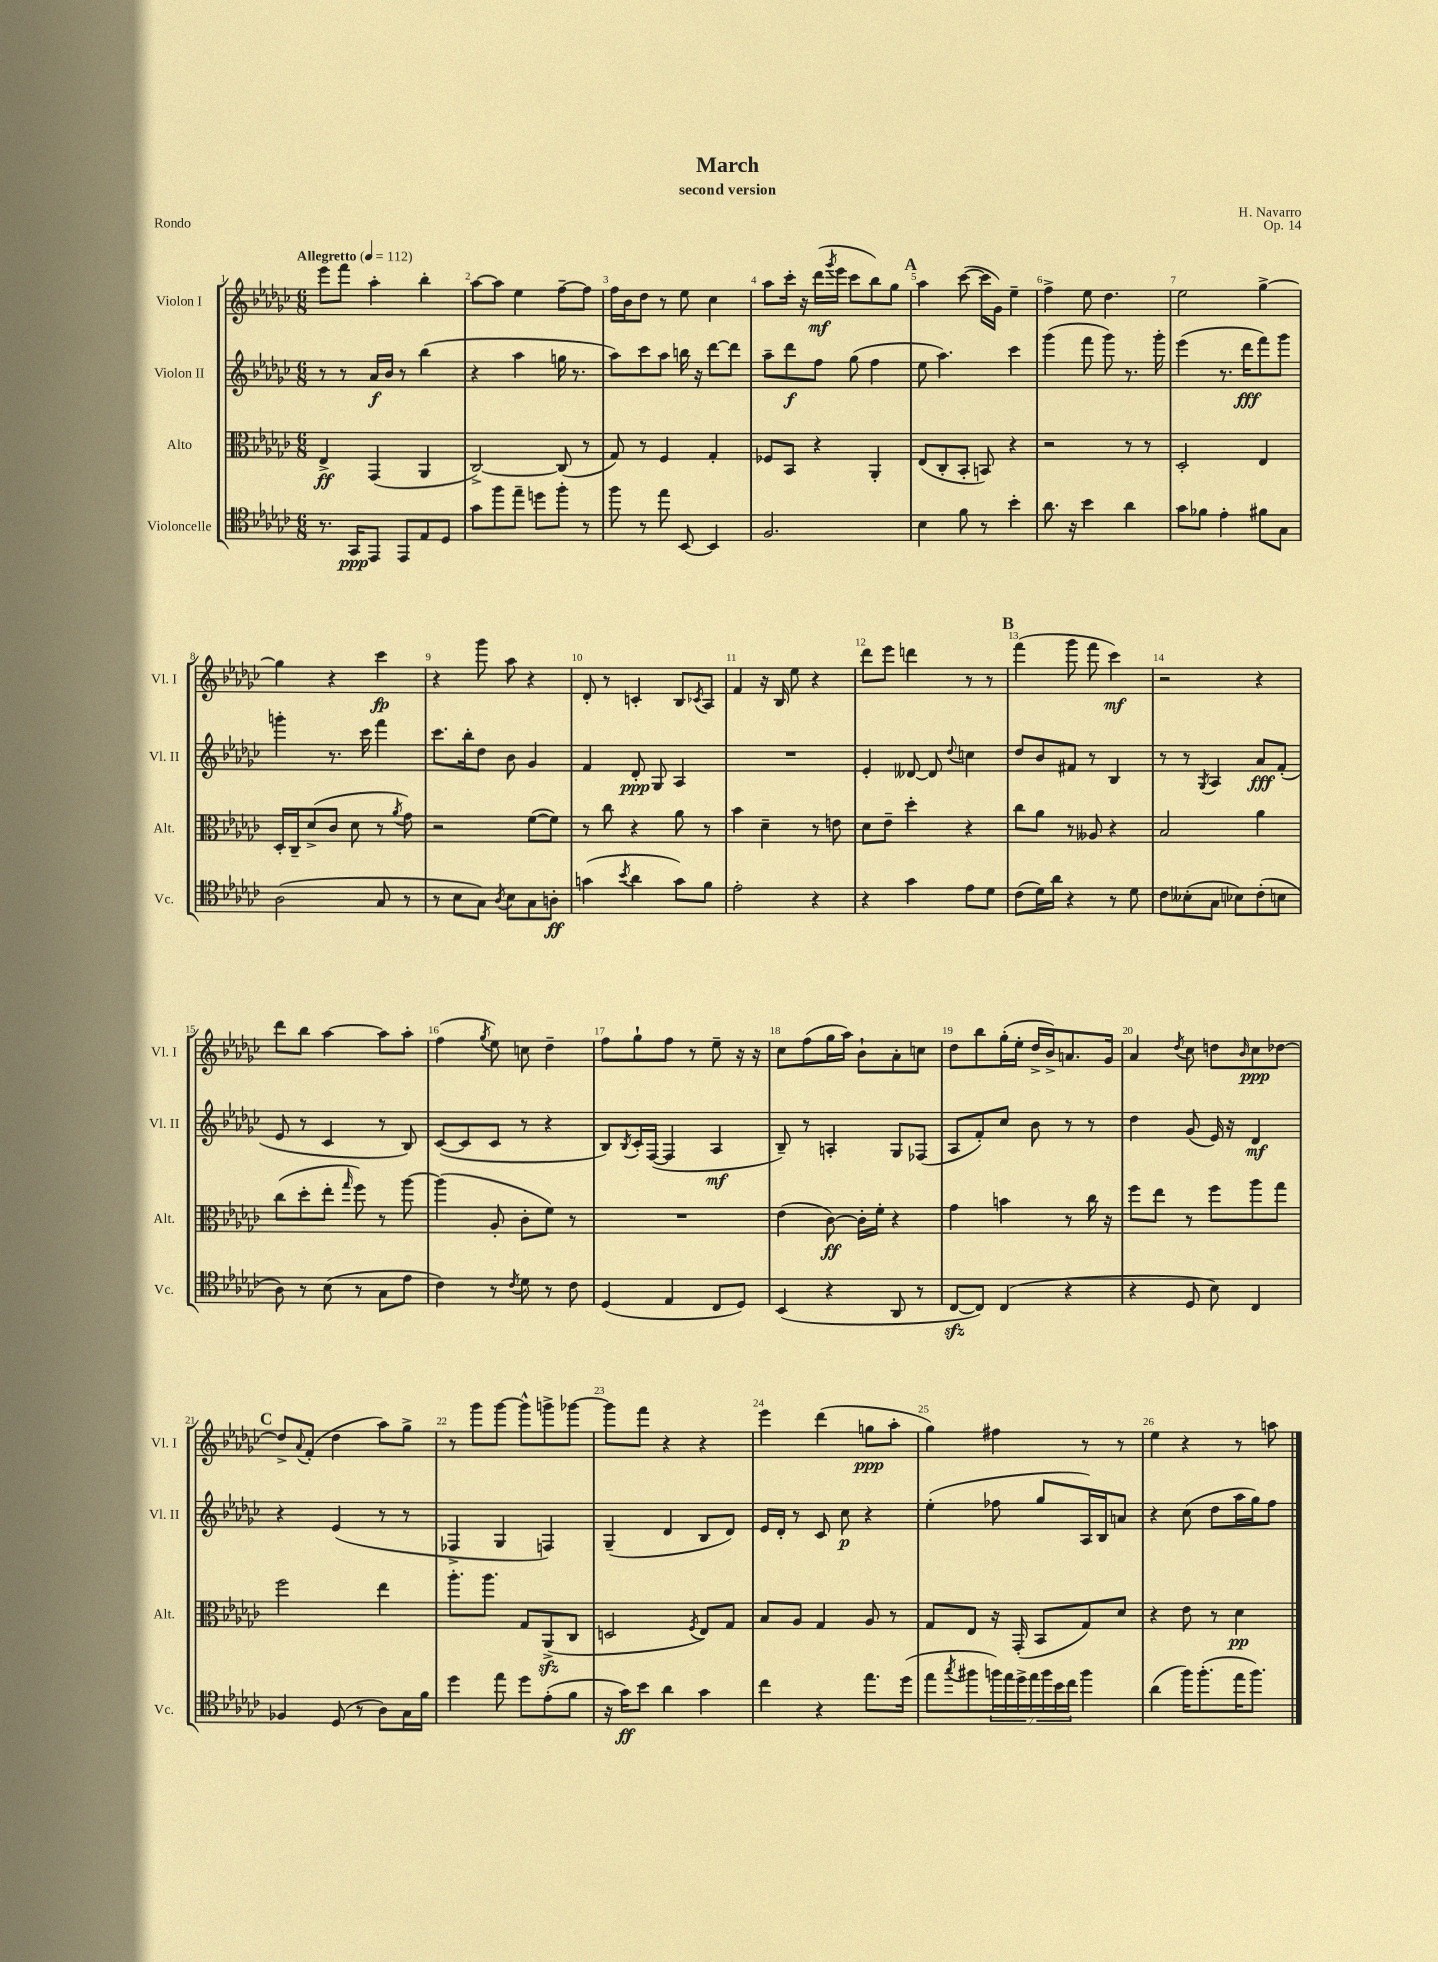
\header { title = "March" composer = "H. Navarro" subtitle = "second version" opus = "Op. 14" piece = "Rondo" }
<<
\new StaffGroup <<
\new Staff = "s0" \with { instrumentName = "Violon I" shortInstrumentName = "Vl. I" } {
    \clef treble \key ges \major \numericTimeSignature \time 6/8 \tempo "Allegretto" 4 = 112
    ees'''8 f'''8 aes''4-. bes''4-. |
    aes''8~ aes''8 ees''4 f''8~-- f''8 |
    f''16 bes'16 des''8 r8 ees''8 ces''4 |
    aes''8 ces'''16-. r16 des'''16\mf( \acciaccatura { ges'''8 } ees'''16 ces'''8 bes''8) ges''8 |
    \mark \markup { \bold "A" } aes''4 ces'''8~( ces'''16 ges'16) ees''4-- |
    f''4-> ees''8 des''4. |
    ees''2 ges''4~-> |
    ges''4 r4 ces'''4\fp |
    r4 ges'''8 aes''8 r4 |
    des'8-. r8 c'4-. bes8 \acciaccatura { ces'8 } aes8 |
    f'4 r16 bes16 ees''8 r4 |
    des'''8 ees'''8 d'''4 r8 r8 |
    \mark \markup { \bold "B" } f'''4( ges'''8 f'''8 ces'''4\mf) |
    r2 r4 |
    des'''8 bes''8 aes''4~ aes''8 aes''8-. |
    f''4( \acciaccatura { ges''8 } ees''8) c''8 des''4-- |
    f''8 ges''8-! f''8 r8 ees''8-- r16 r16 |
    ces''8 f''8( ges''16 aes''16) bes'8-! aes'8-. c''8 |
    des''8 bes''8 ges''16-.( ees''16-. des''16-> bes'16->) a'8. ges'16 |
    aes'4 \acciaccatura { des''8 } ces''8 d''8 \grace { bes'16 } ces''8\ppp des''8~ |
    \mark \markup { \bold "C" } des''8-> \appoggiatura { aes'8 } f'8-.( des''4 aes''8) ges''8-> |
    r8 ges'''8 ges'''8~ ges'''8-^ g'''8-> ges'''8~ |
    ges'''8 f'''8 r4 r4 |
    ees'''4 des'''4( g''8\ppp aes''8-. |
    ges''4) fis''4 r8 r8 |
    ees''4 r4 r8 a''8 \bar "|." |
}
\new Staff = "s1" \with { instrumentName = "Violon II" shortInstrumentName = "Vl. II" } {
    \clef treble \key ges \major \numericTimeSignature \time 6/8
    r8 r8 aes'16\f bes'16 r8 bes''4( |
    r4 aes''4 g''16 r8. |
    aes''8) ces'''8 aes''8 b''16 r16 des'''8~ des'''8 |
    aes''8-- des'''8\f f''8 ges''8( f''4 |
    \mark \markup { \bold "A" } ees''8 aes''4.) ces'''4 |
    ges'''4( f'''8 ges'''8) r8. ges'''16-. |
    ees'''4( r8. des'''16\fff f'''8) ges'''8 |
    g'''4-. r8. ces'''16 f'''4 |
    ces'''8. bes''16-. des''8 bes'8 ges'4 |
    f'4 des'8-.\ppp ges8 aes4 |
    R2. |
    ees'4-. deses'8~ deses'8 \appoggiatura { des''8 } c''4 |
    \mark \markup { \bold "B" } des''8 bes'8 fis'8 r8 bes4 |
    r8 r8 \acciaccatura { ges8 } aes4 aes'8\fff f'8-.( |
    ees'8 r8 ces'4 r8 bes8) |
    ces'8~( ces'8 ces'8 r8 r4 |
    bes8) \acciaccatura { bes8 } ces'16-. f16~( f4 aes4\mf |
    bes8--) r8 a4-. ges8 fes8( |
    aes8 f'8-.) ces''8 bes'8 r8 r8 |
    des''4 ges'8( ees'16) r16 des'4\mf |
    \mark \markup { \bold "C" } r4 ees'4( r8 r8 |
    fes4-> ges4 f4) |
    ges4--( des'4 bes8 des'8) |
    ees'16 des'16-. r8 ces'8 ces''8\p r4 |
    ees''4-.( fes''8 ges''8 aes16) bes16 a'8 |
    r4 ces''8( des''8 aes''16 ges''16) f''8 \bar "|." |
}
\new Staff = "s2" \with { instrumentName = "Alto" shortInstrumentName = "Alt." } {
    \clef alto \key ges \major \numericTimeSignature \time 6/8
    ees4->\ff ges,4( aes,4 |
    ces2~->) ces8( r8 |
    ges8) r8 f4 ges4-. |
    fes8 bes,8 r4 aes,4-. |
    \mark \markup { \bold "A" } ees8( ces8-. bes,8-. b,8) r4 |
    r2 r8 r8 |
    des2-. ees4 |
    des16-. ces16-- des'8->( ces'8 des'8 r8 \acciaccatura { aes'8 } ges'8) |
    r2 f'8~( f'8) |
    r8 ces''8 r4 aes'8 r8 |
    bes'4 des'4-- r8 e'8 |
    des'8 ees'8-- des''4-. r4 |
    \mark \markup { \bold "B" } ces''8 aes'8 r8 aeses8 r4 |
    bes2 aes'4 |
    ces''8( des''8-. ees''8-. \grace { ges''16 } f''8) r8 aes''8~ |
    aes''4( aes8-. ces'8-. f'8) r8 |
    R2. |
    ees'4( ces'8~\ff) ces'16-. f'16-. r4 |
    ges'4 b'4 r8 ces''16 r16 |
    f''8 ees''8 r8 f''8 aes''8 ges''8 |
    \mark \markup { \bold "C" } f''2 ees''4 |
    aes''8.-. aes''8. ges8 aes,8->\sfz( ces8 |
    d2 \acciaccatura { f8 } ees8) ges8 |
    bes8 aes8 ges4 aes8 r8 |
    ges8 ees8 r16 ges,16-.( bes,8 ges8) des'8 |
    r4 ees'8 r8 des'4\pp \bar "|." |
}
\new Staff = "s3" \with { instrumentName = "Violoncelle" shortInstrumentName = "Vc." } {
    \clef tenor \key ges \major \numericTimeSignature \time 6/8
    r8. ges,16\ppp ees,8 ees,8 ees8 des8 |
    ges'8 f''8 ees''8-- d''8 f''8-. r8 |
    f''8 r8 ees''8 bes,8~ bes,4 |
    f2. |
    \mark \markup { \bold "A" } bes4 f'8 r8 bes'4-. |
    aes'8. r16 bes'4 aes'4 |
    ges'8 fes'8 ees'4-. fis'8 ges8 |
    aes2( ges8 r8 |
    r8 bes8 ges8) \acciaccatura { aes8 } bes8 ges8 a8-.\ff |
    g'4( \acciaccatura { bes'8 } aes'4 g'8) f'8 |
    ees'2-. r4 |
    r4 ges'4 ees'8 des'8 |
    \mark \markup { \bold "B" } ces'8( des'16) aes'16 r4 r8 des'8 |
    ces'8 beses8-.( ges8 bes8) ces'8-.( b8 |
    aes8) r8 bes8( r8 ges8 ees'8 |
    ces'4) r8 \acciaccatura { ces'8 } des'8 r8 ces'8 |
    des4( ees4 ces8 des8) |
    bes,4( r4 aes,8 r8 |
    ces8~\sfz ces8) ces4( r4 |
    r4 des8 bes8) ces4 |
    \mark \markup { \bold "C" } fes4 des8( r8 aes8) ges16 f'16 |
    des''4 ees''8 des''8 ees'8-.( f'8 |
    r16 ges'16\ff) bes'8 aes'4 ges'4 |
    ces''4 r4 ees''8. des''16( |
    ees''8 \acciaccatura { ges''8 } fis''8 \tuplet 7/4 { f''16) ees''16 des''16-> ees''16 f''16 bes'16 ces''16 } f''4 |
    aes'4( f''16) f''8.-.( ees''16 f''8.) \bar "|." |
}
>>
>>
\layout { \context { \Score \override BarNumber.break-visibility = ##(#f #t #t) barNumberVisibility = #all-bar-numbers-visible } }
